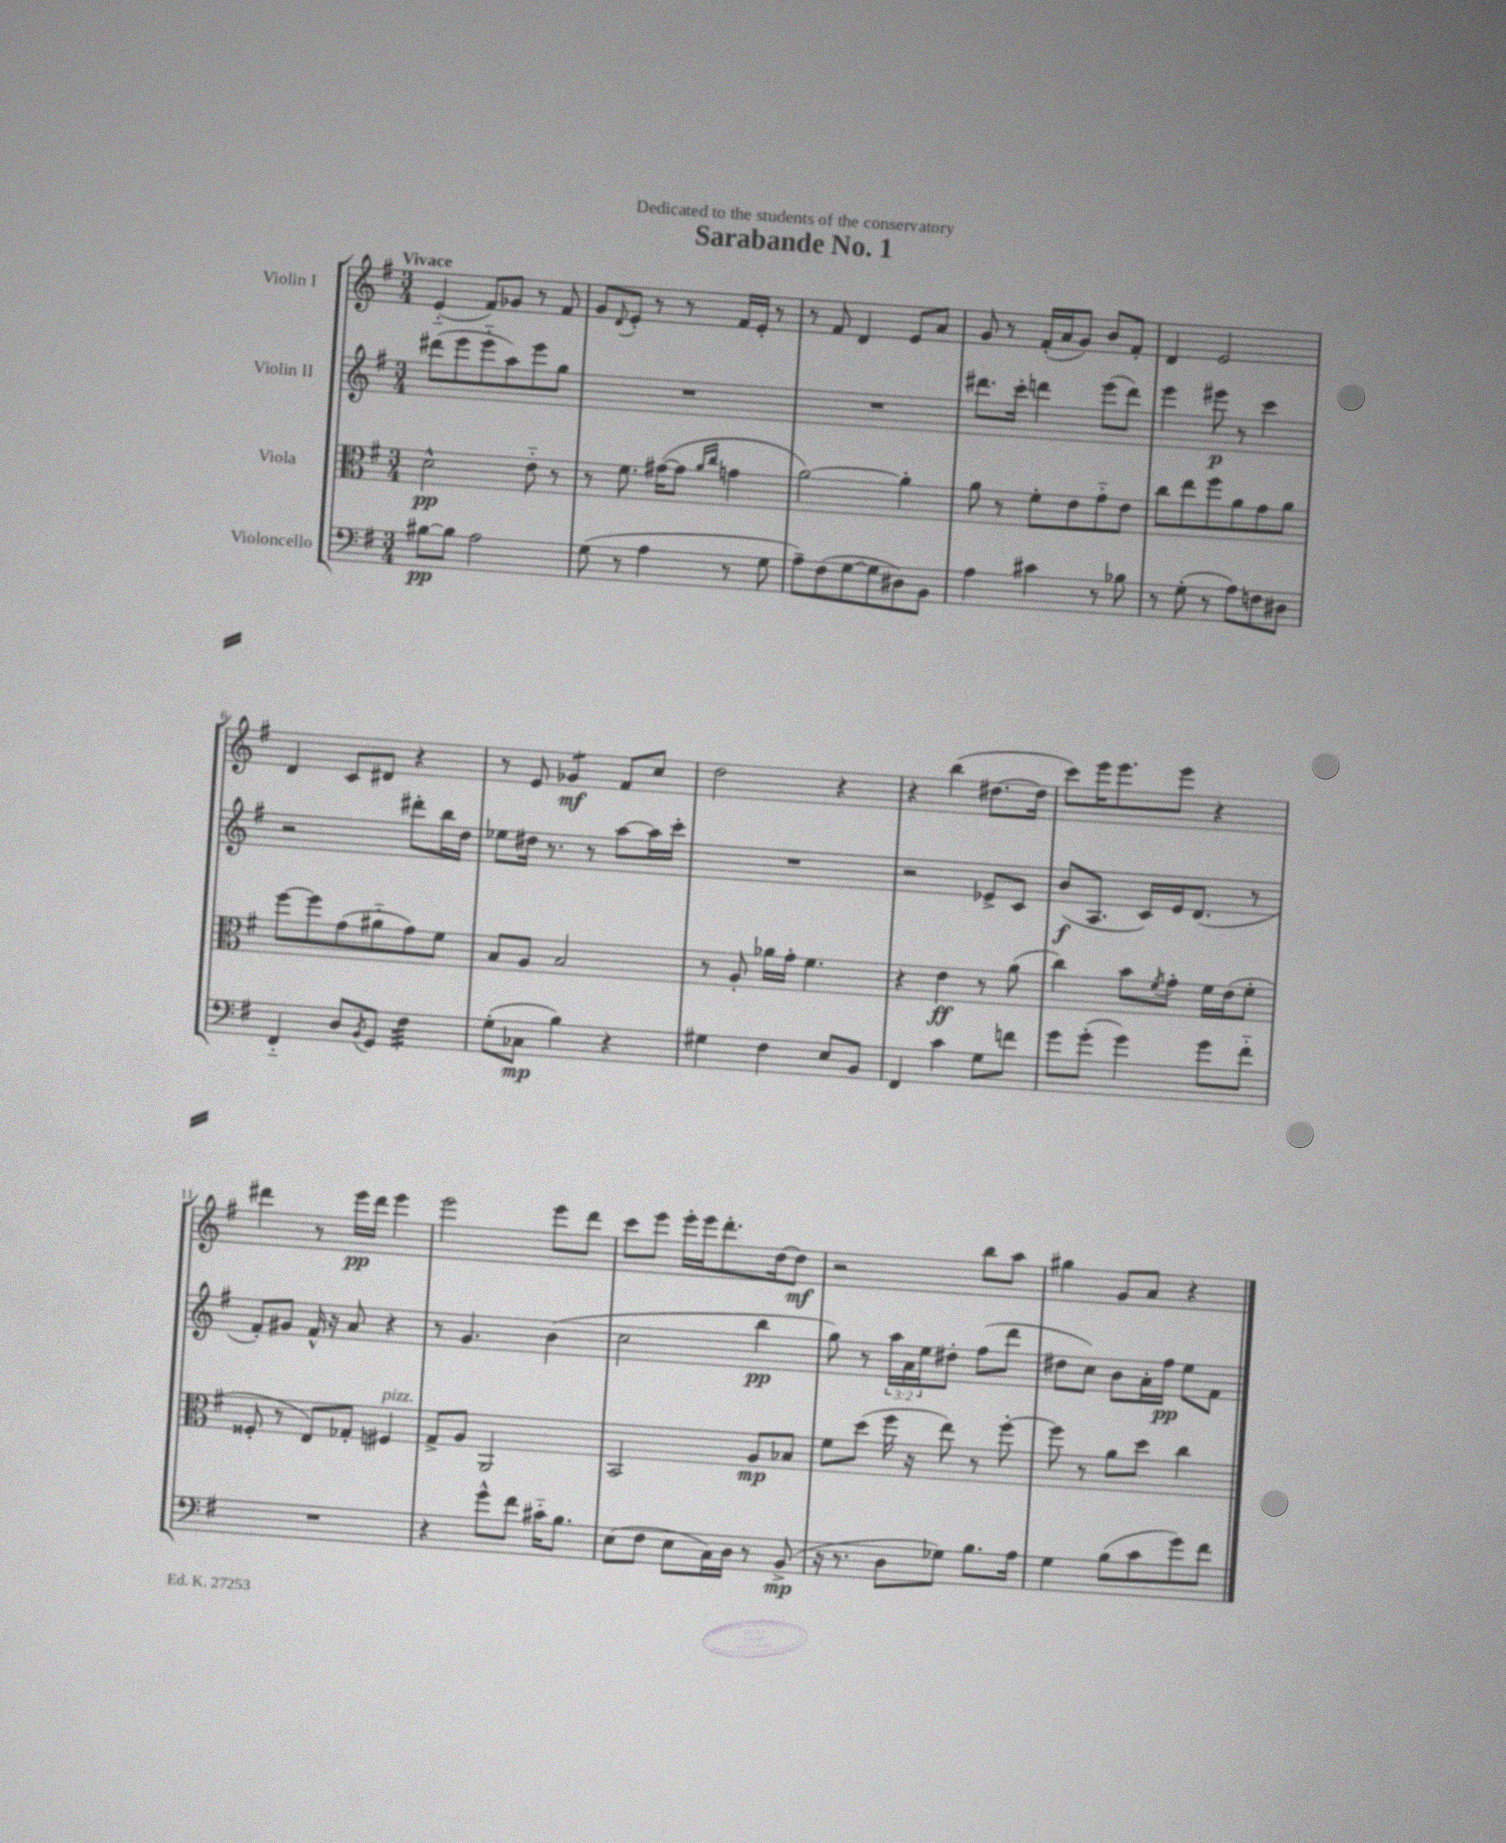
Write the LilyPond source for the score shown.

\header { title = "Sarabande No. 1" dedication = "Dedicated to the students of the conservatory" }
<<
\new StaffGroup <<
\new Staff = "s0" \with { instrumentName = "Violin I" } {
    \clef treble \key g \major \numericTimeSignature \time 3/4 \tempo "Vivace"
    e'4-_( fis'8) ges'8 r8 fis'8 |
    g'8 \appoggiatura { d'8 } e'8-. r8 r8 fis'16 e'16-. r8 |
    r8 fis'8 d'4 e'8 a'8 |
    g'8 r8 fis'16-.( a'16 g'8) b'8 fis'8-. |
    d'4 e'2 |
    d'4 c'8 dis'8 r4 |
    r8 e'8 ges'4:8\mf fis'8 c''8 |
    d''2 r4 |
    r4 b''4( dis''8.~ dis''16 |
    c'''8) e'''16 e'''8. e'''8 r4 |
    dis'''4 r8 e'''16\pp dis'''16 e'''4 |
    e'''2 e'''8 d'''8 |
    c'''8 e'''8 e'''16-. e'''16 d'''8.-. d''16~ d''8\mf |
    r2 b''8 a''8 |
    gis''4 g'8 a'8 r4 \bar "|." |
}
\new Staff = "s1" \with { instrumentName = "Violin II" } {
    \clef treble \key g \major \numericTimeSignature \time 3/4 \override Staff.TupletNumber.text = #tuplet-number::calc-fraction-text
    dis'''8( e'''8 e'''8-_ a''8) e'''8 g''8 |
    R2. |
    R2. |
    dis'''8. c'''16-. d'''4 e'''8( d'''8) |
    e'''4 eis'''8\p r8 c'''4 |
    r2 dis'''8-. b''16 d''16 |
    ees''8 dis''16 r8. r8 a''8~ a''16 c'''16-. |
    R2. |
    r2 ees'8-> c'8 |
    b'8\f( a8. c'16) e'16 d'8.( r8 |
    fis'8-.) gis'8 fis'16-^ r16 a'8 r4 |
    r8 g'4. b'4( |
    c''2 b''4\pp |
    g''8) r8 \tuplet 3/2 { a''16 a'16 e''16 } dis''8-. fis''8( d'''8 |
    dis''8 c''8) b'8 a'16-. fis''16\pp e''8 fis'8 \bar "|." |
}
\new Staff = "s2" \with { instrumentName = "Viola" } {
    \clef alto \key g \major \numericTimeSignature \time 3/4
    d'2-^\pp e'8-_ r8 |
    r8 fis'8. gis'16~( gis'8 \grace { a'16 c''16 } g'4 |
    a'2~) a'4-. |
    a'8 r8 fis'8-. e'8 g'8-_ e'8 |
    c''8 e''8 fis''8 a'8 g'8 a'8 |
    fis''8~ fis''8 g'8( ais'8-_ g'8) fis'8 |
    b8 a8 b2 |
    r8 a8-. aes'16 g'16-. fis'4. |
    r4 e'4\ff r8 a'8( |
    c''4) b'8 \acciaccatura { fis'8 } g'8-. fis'16 e'16( fis'8-. |
    fisis8-. r8 e8) ges8-. fis4^\markup { \italic "pizz." } |
    g8-> a8 a,2 |
    b,2 a8\mp bes8 |
    fis'8 d''8( fis''16 r16 e''8) r8 fis''8~-. |
    fis''8 r8 a'8 d''8 c''4 \bar "|." |
}
\new Staff = "s3" \with { instrumentName = "Violoncello" } {
    \clef bass \key g \major \numericTimeSignature \time 3/4
    bis8~\pp bis8 a2 |
    g8( r8 a4 r8 g8 |
    a8--) fis8( g8~ g8 dis8) b,8 |
    a4 cis'4 r8 bes8 |
    r8 g8-.( r8 a8) f8 dis8 |
    fis,4-_ d8 \acciaccatura { b,8 } g,8 fis4:32 |
    g8-.( ces8\mp b4) r4 |
    gis4 fis4 e8 b,8 |
    fis,4 c'4 g8 f'8 |
    g'8 g'8-.( g'4) g'8 fis'8-_ |
    R2. |
    r4 g'8-^ fis'8 cis'16-_ b8. |
    e8( fis8 e8 c16) d16 r8 b,8->\mp( |
    r16 r8. d8 ges8) b8. a16 |
    g4 b8( c'8 g'8) fis'8 \bar "|." |
}
>>
>>
